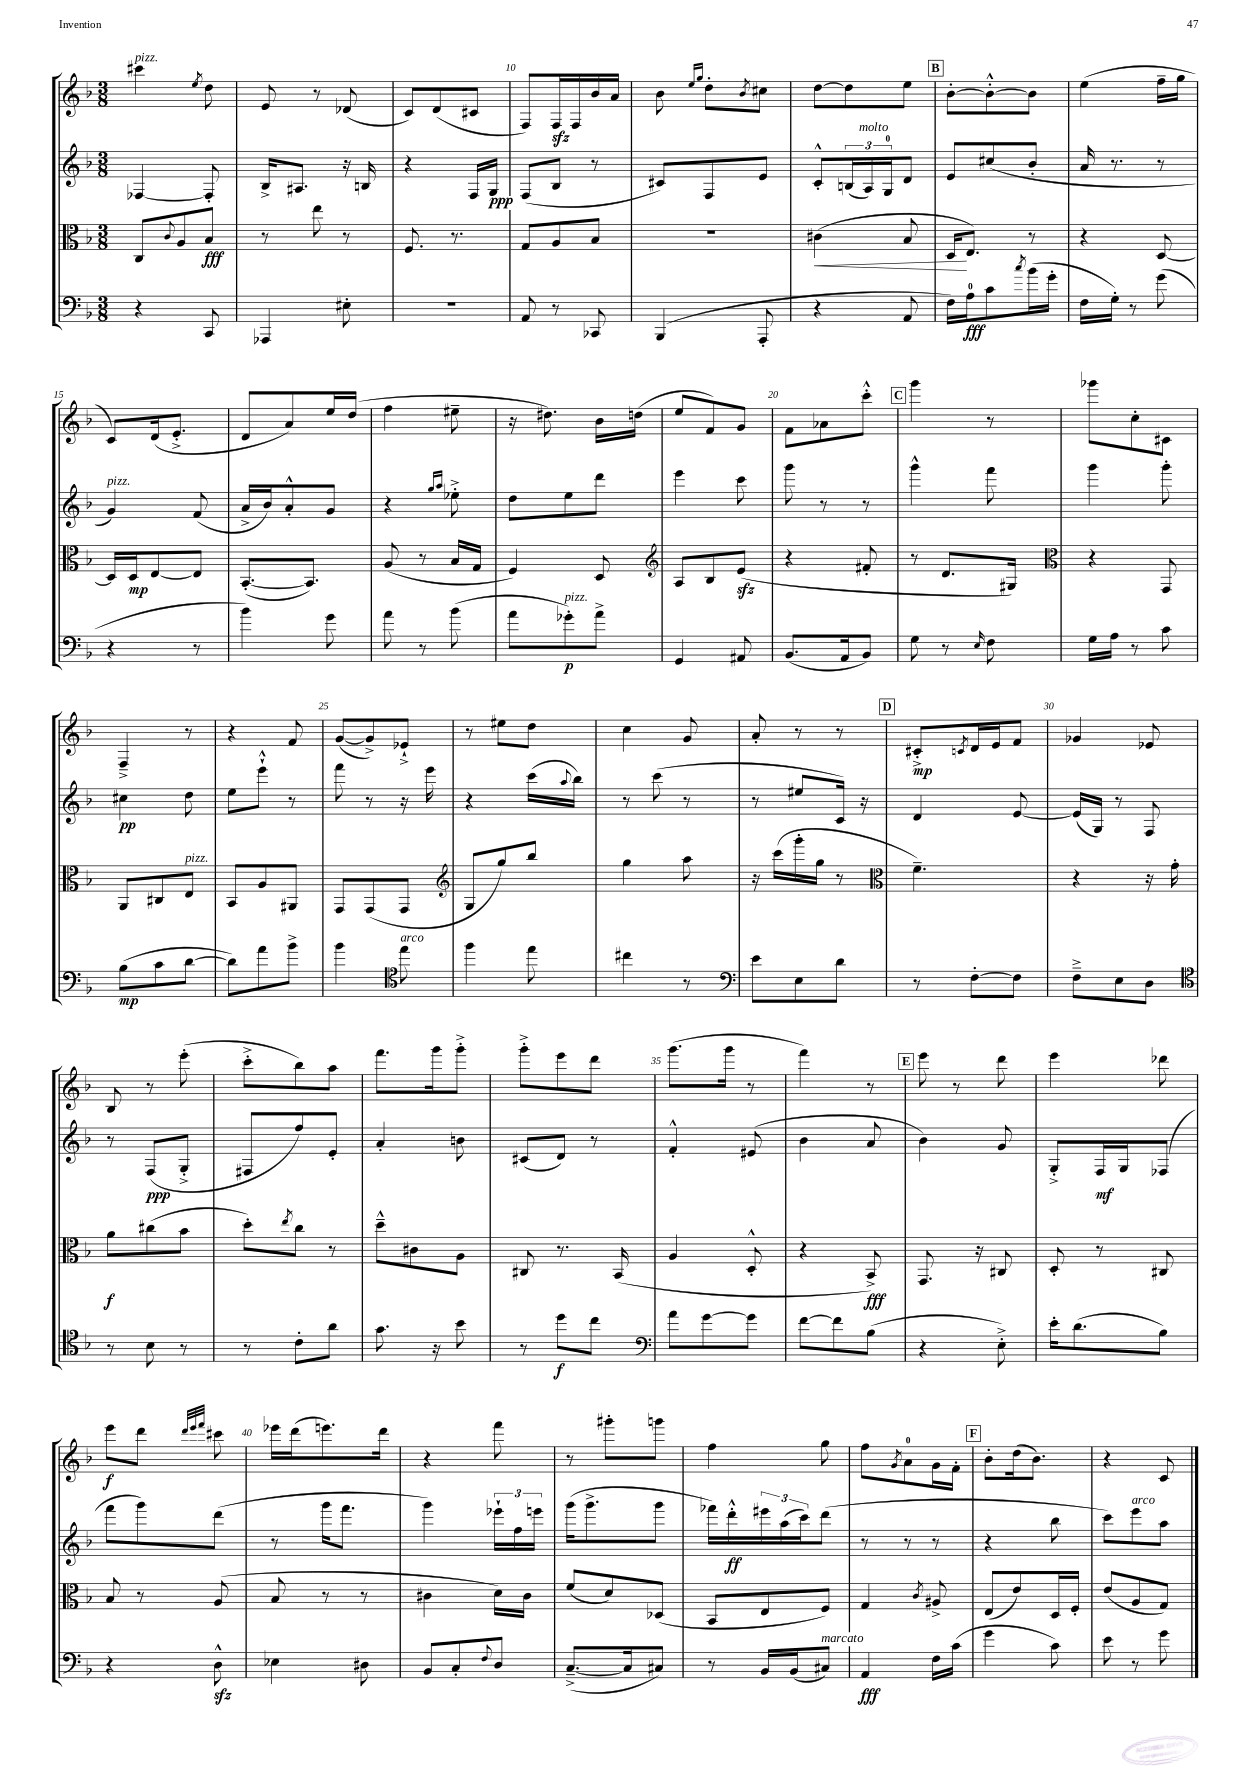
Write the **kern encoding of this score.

**kern	**kern	**kern	**kern
*staff4	*staff3	*staff2	*staff1
*clefF4	*clefC3	*clefG2	*clefG2
*k[b-]	*k[b-]	*k[b-]	*k[b-]
*M3/8	*M3/8	*M3/8	*M3/8
4r	8C	[4F-	4ccc#
.	8qqc	.	.
.	8A	.	.
.	.	.	8qee
8CC	8B-	8F-']	8dd
=	=	=	=
4AAA-	8r	16B-^	8e
.	.	8.A#	.
.	8ee	.	8r
8E#'	8r	16r	(8d-
.	.	16B	.
=	=	=	=
4.r	8.F	4r	8c)
.	.	.	(8d
.	8.r	.	.
.	.	16F	8c#
.	.	16G	.
=	=	=	=
8AA	8G	(8F	8F)
8r	8A	8B-	16F
.	.	.	16F
8CC-	8B-	8r	16b-
.	.	.	16a
=	=	=	=
(4BBB-	4.r	8c#)	8b-
.	.	.	16qqee
.	.	.	16qqgg
.	.	8F	8dd'
.	.	.	8qb-
8AAA'	.	8e	8cc#
=	=	=	=
4r	(4c#	8c'^^	[8dd
.	.	(24B	8dd]
.	.	24A)	.
.	.	24G	.
8AA	8B-	8d	8ee
=	=	=	=
16F)	16D	8e	[8b-'
16A	8.E)	.	.
8c	.	(8cc#	8b-'^^_
8qcc	.	.	.
(16b-	8r	8b-'	8b-]
16g'	.	.	.
=	=	=	=
16F	4r	16a	(4ee
16G')	.	8.r	.
8r	.	.	.
(8g	[8D	8r	16ff~
.	.	.	16gg
=	=	=	=
4r	16D]	4g)	8c)
.	16D	.	.
.	[8E	.	(16d
.	.	.	8.e'^
8r	8E]	(8f	.
=	=	=	=
4b-)	([8.BB-'	16a^	8d
.	.	16b-)	.
.	.	8a'^^	8a)
.	8.BB-])	.	.
8g	.	8g	16ee
.	.	.	(16dd
=	=	=	=
8a	(8A	4r	4ff
8r	8r	.	.
.	.	16qqgg	.
.	.	16qqaa	.
(8b-	16B-	8ee-'^	8ee#~
.	16G	.	.
=	=	=	=
8a	4F)	8dd	16r
.	.	.	8.dd#)
8g-')	.	8ee	.
8a^	8D	8ddd	16b-
.	.	.	(16dd
=	=	=	=
*	*clefG2	*	*
4GG	8A	4eee	8ee
.	8B-	.	8f)
8AA#	(8e	8ccc	8g
=	=	=	=
(8.BB-	4r	8ggg	8f
.	.	8r	8a-
16AA	.	.	.
8BB-)	8f#'	8r	8ccc'^^
=	=	=	=
8G	8r	4ggg^^	4ggg
8r	8.d	.	.
16qqE	.	.	.
8F	.	8fff	8r
.	16G#)	.	.
=	=	=	=
*	*clefC3	*	*
16G	4r	4ggg	8ggg-
16A	.	.	.
8r	.	.	8cc'
8c	8GG	8ggg'	8c#
=	=	=	=
(8B-	8AA	4cc#	4F~^
8c	8C#	.	.
[8d	8E	8dd	8r
=	=	=	=
8d])	8BB-	8ee	4r
8a	8A	8eee`^^	.
8b-^	8AA#	8r	8f
=	=	=	=
4b-	8GG	8fff	([8g
.	(8GG	8r	8g^])
*clefC4	*	*	*
8ee	8GG	16r	8e-`^
.	.	16eee	.
=	=	=	=
*	*clefG2	*	*
4ff	8G	4r	8r
.	8gg)	.	8ee#
8ee	8bb-	(16ccc	8dd
.	.	8qqaa	.
.	.	16bb-)	.
=	=	=	=
4cc#	4gg	8r	4cc
.	.	(8ccc	.
8r	8aa	8r	8g
=	=	=	=
*clefF4	*	*	*
8e	16r	8r	8a'
.	(16ccc	.	.
8E	16ggg'	8ee#	8r
.	16gg	.	.
8d	8r	16c)	8r
.	.	16r	.
=	=	=	=
*	*clefC3	*	*
8r	4.f~)	4d	8c#'^
.	.	.	8qc
[8F'	.	.	16d
.	.	.	16e
8F]	.	[8e	8f
=	=	=	=
8F~^	4r	(16e]	4g-
.	.	16G)	.
8E	.	8r	.
8D	16r	8F	8e-
.	16g'	.	.
=	=	=	=
*clefC4	*	*	*
8r	8a	8r	8B-
8B-	(8cc#	(8F	8r
8r	8b-	8G'^	(8eee'
=	=	=	=
8r	8dd')	8F#	8ccc'^
.	8qee	.	.
8c'	8cc	8ff)	8bb-)
8a	8r	8e'	8aa
=	=	=	=
8.g	8dd~^^	4a'	8.fff
.	8c#	.	.
16r	.	.	16ggg
8b-	8A	8b	8ggg'^
=	=	=	=
8r	8C#	(8c#	8ggg'^
8dd	8.r	8d)	8eee
8cc	.	8r	8ddd
.	(16BB-	.	.
=	=	=	=
*clefF4	*	*	*
8a	4A	4f'^^	(8.ggg
[8g	.	.	.
.	.	.	16ggg
8g]	8D'^^	(8e#	8r
=	=	=	=
[8f	4r	4b-	4fff)
8f]	.	.	.
(8B-	8BB-^)	8a	8r
=	=	=	=
4r	8.GG	4b-)	8eee
.	.	.	8r
.	16r	.	.
8E'^)	8C#	8g	8ddd
=	=	=	=
16e'	8D'	8G'^	4eee
(8.d	.	.	.
.	8r	16F	.
.	.	16G	.
8B-)	8C#	(8F-	8ddd-
=	=	=	=
4r	8B-	8fff	8eee
.	8r	8ggg)	8ddd
.	.	.	32qqddd
.	.	.	32qqeee
.	.	.	32qqfff
8D^^	(8A	(8ddd	8ccc#
=	=	=	=
4E-	8B-	8r	16eee-
.	.	.	(16ddd
.	8r	16ggg	8.eee)
.	.	8.fff	.
8D#	8r	.	.
.	.	.	16ddd
=	=	=	=
8BB-	4c#	4ggg)	4r
8C'	.	.	.
8qqF	.	.	.
8D	16d)	24eee-`	8fff
.	.	24ff	.
.	16c#	.	.
.	.	24eee	.
=	=	=	=
([8.C~^	(8f	(16ggg	8r
.	.	8.ggg^	.
.	8d)	.	8ggg#'
16C]	.	.	.
8C#)	(8D-	8ggg	8ggg
=	=	=	=
8r	8BB-	16fff-)	4ff
.	.	16ddd'^^	.
16BB-	8E	24eee#	.
.	.	(24aa	.
(16BB-	.	.	.
.	.	24ccc)	.
8C#)	8F)	(8ddd	8gg
=	=	=	=
4AA	4G	8r	8ff
.	.	.	8qg
.	.	8r	8a
.	8qc	.	.
16F	8A#^	8r	16g
(16c	.	.	16f'
=	=	=	=
4g	(8E	4r	8b-'
.	8e)	.	(16dd
.	.	.	8.b-)
8c)	16D	8bb-	.
.	16F'	.	.
=	=	=	=
8e	(8e	8ccc)	4r
8r	8A	8eee	.
8g	8G)	8aa	8c
==	==	==	==
*-	*-	*-	*-
